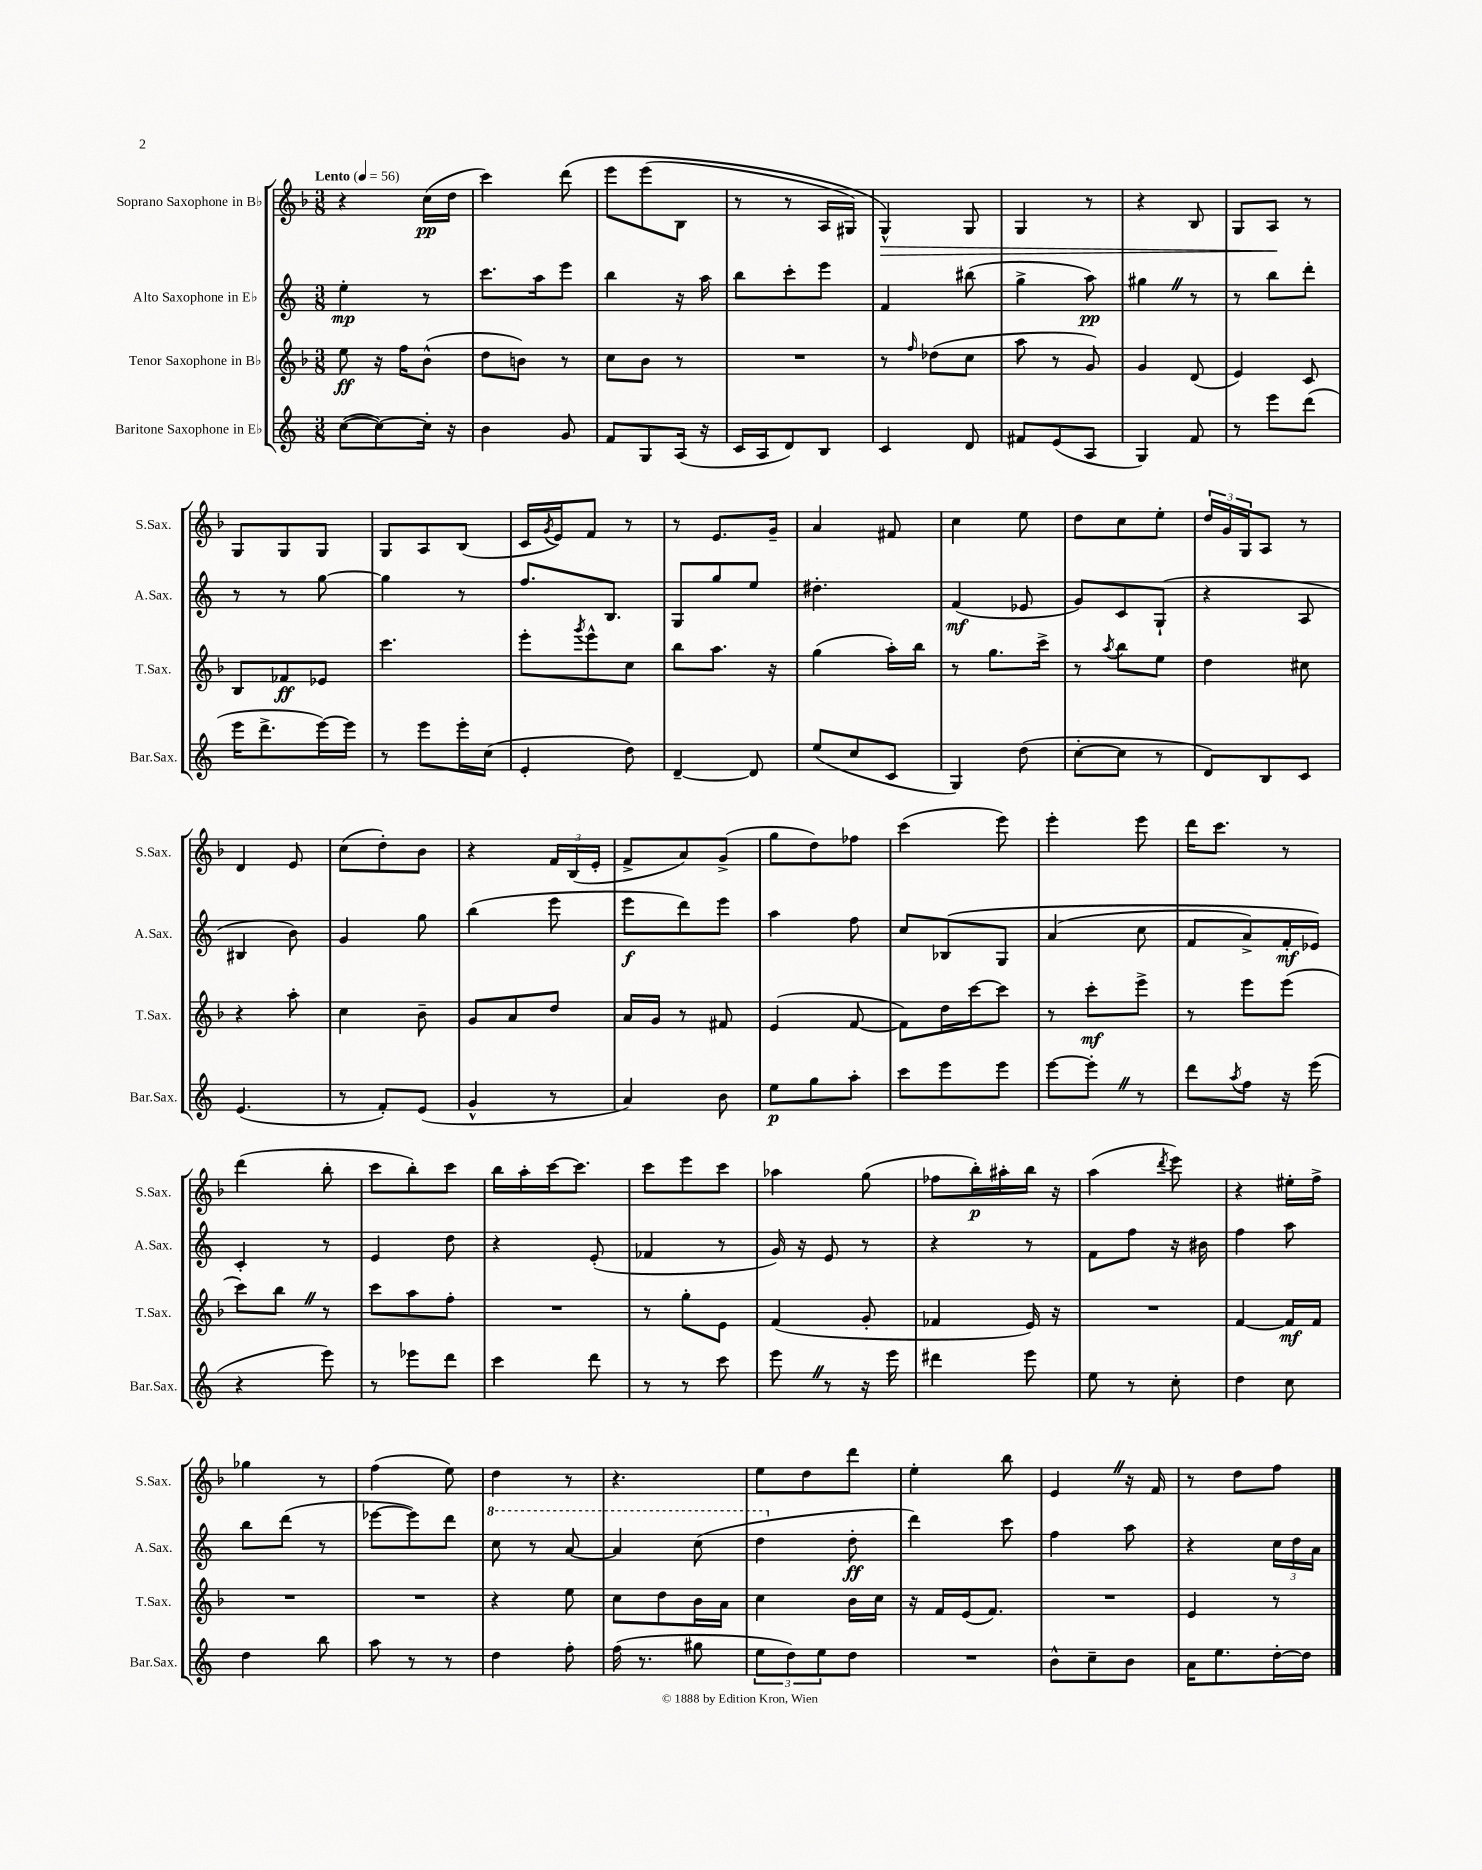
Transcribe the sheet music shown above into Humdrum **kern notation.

**kern	**kern	**kern	**kern
*staff4	*staff3	*staff2	*staff1
*clefG2	*clefG2	*clefG2	*clefG2
*k[]	*k[b-]	*k[]	*k[b-]
*M3/8	*M3/8	*M3/8	*M3/8
*MM56	*MM56	*MM56	*MM56
([8cc	8ee	4ee'	4r
8cc_)	16r	.	.
.	16ff	.	.
16cc']	(8b-^^	8r	(16cc
16r	.	.	16dd
=	=	=	=
4b	8dd	8.ccc	4ccc)
.	8b)	.	.
.	.	16aa	.
8g	8r	8eee	&(8ddd
=	=	=	=
8f	8cc	4bb	8eee
8G	8b-	.	(8eee
(16A	8r	16r	8B-
16r	.	16aa	.
=	=	=	=
16c	4.r	8bb	8r
16A	.	.	.
8d)	.	8ccc'	8r
8B	.	8eee	16A
.	.	.	16G#)
=	=	=	=
4c	8r	4f	4G^^&)
.	16qqff	.	.
.	(8dd-	.	.
8d	8cc	(8bb#	8G
=	=	=	=
8f#	8aa	4gg^	4G
(8e	8r	.	.
8A	8g)	8aa)	8r
=	=	=	=
4G)	4g	4gg#	4r
8f	(8d	8r	8B-
=	=	=	=
8r	4e)	8r	8G
8eee	.	8bb	8A
(8ddd	8c	8ddd'	8r
=	=	=	=
16eee	8B-	8r	8G
8.ddd^	.	.	.
.	8f-	8r	8G
[16eee)	8e-	[8gg	8G
16eee]	.	.	.
=	=	=	=
8r	4.ccc	4gg]	8G
8eee	.	.	8A
16eee'	.	8r	(8B-
(16cc	.	.	.
=	=	=	=
4e'	8eee'	8.ff	16c
.	.	.	8qg
.	.	.	16e)
.	8qggg	.	.
.	8eee^^	.	8f
.	.	8.B	.
8dd)	8cc	.	8r
=	=	=	=
[4d~	8bb-	8G	8r
.	8.aa	8gg	8.e
8d]	.	8ee	.
.	16r	.	16g~
=	=	=	=
(8ee	(4gg	4.dd#'	4a
8cc	.	.	.
8c	16aa')	.	8f#
.	16bb-	.	.
=	=	=	=
4G)	8r	(4f	4cc
.	8.gg	.	.
(8dd	.	8e-	8ee
.	16ccc^	.	.
=	=	=	=
[8cc'	8r	8g)	8dd
.	8qaa	.	.
8cc]	8bb-	8c	8cc
8r	8ee	(8G`	8ee'
=	=	=	=
8d)	4dd	4r	24dd
.	.	.	24g
.	.	.	24G
8B	.	.	8A
8c	8cc#	8A	8r
=	=	=	=
(4.e	4r	4B#	4d
.	8aa'	8b)	8e
=	=	=	=
8r	4cc	4g	(8cc
8f')	.	.	8dd')
(8e	8b-~	8gg	8b-
=	=	=	=
4g^^	8g	(4bb	4r
.	8a	.	.
8r	8dd	8eee	24f
.	.	.	(24B-
.	.	.	24e'
=	=	=	=
4a)	16a	8eee	8f^
.	16g	.	.
.	8r	8ddd)	8a)
8b	8f#	8eee	(8g^
=	=	=	=
8ee	(4e	4aa	8gg
8gg	.	.	8dd)
8aa'	[8f	8ff	8ff-
=	=	=	=
8ccc	8f])	8cc	(4ccc
8eee	16dd	&(8B-	.
.	[16ccc	.	.
8eee	8ccc]	8G	8eee)
=	=	=	=
[8eee	8r	(4a	4eee'
8eee']	8ccc'	.	.
8r	8eee^	8cc	8eee
=	=	=	=
8ddd	8r	8f	16ddd
.	.	.	8.ccc
8qaa	.	.	.
8ff	8eee	8a^)	.
16r	(8eee	16f'	8r
(16eee	.	16e-&)	.
=	=	=	=
4r	8ccc)	4c'	(4ddd
.	8bb-	.	.
8eee)	8r	8r	8bb-'
=	=	=	=
8r	8ccc	4e	8ccc
8eee-	8aa	.	8bb-')
8ddd	8ff'	8dd	8ccc
=	=	=	=
4ccc	4.r	4r	16bb-
.	.	.	16aa'
.	.	.	[16ccc
.	.	.	8.ccc]
8ddd	.	(8e'	.
=	=	=	=
8r	8r	4f-	8ccc
8r	8gg'	.	8eee
8ccc	8e	8r	8ccc
=	=	=	=
8eee	(4f	16g)	4aa-
.	.	16r	.
8r	.	8e	.
16r	8g'	8r	(8gg
16eee	.	.	.
=	=	=	=
4ddd#	4f-	4r	8ff-
.	.	.	16bb-')
.	.	.	16aa#'
8eee	16e)	8r	16bb-
.	16r	.	16r
=	=	=	=
8ee	4.r	8f	(4aa
8r	.	8ff	.
.	.	.	8qddd
8cc'	.	16r	8eee)
.	.	16b#	.
=	=	=	=
4dd	[4f	4ff	4r
8cc	16f]	8aa	16ee#'
.	16f	.	16ff^
=	=	=	=
4dd	4.r	8bb	4gg-
.	.	(8ddd	.
8bb	.	8r	8r
=	=	=	=
8aa	4.r	[8eee-	(4ff
8r	.	8eee-])	.
8r	.	8ddd	8ee)
=	=	=	=
4dd	4r	8ccc	4dd
.	.	8r	.
8ff'	8ee	[8aa	8r
=	=	=	=
(16ff	8cc	4aa]	4.r
8.r	.	.	.
.	8dd	.	.
8gg#	16b-	(8ccc	.
.	16a	.	.
=	=	=	=
12ee	4cc	4ddd	8ee
12dd)	.	.	.
.	.	.	8dd
12ee	.	.	.
8dd	16b-	8dd'	8ddd
.	16cc	.	.
=	=	=	=
4.r	16r	4ddd)	4ee'
.	16f	.	.
.	(16e	.	.
.	8.f)	.	.
.	.	8ccc	8bb-
=	=	=	=
8b^^	4.r	4ff	4e
8cc~	.	.	.
8b	.	8aa	16r
.	.	.	16f
=	=	=	=
16a	4e	4r	8r
8.ee	.	.	.
.	.	.	8dd
[16dd'	8r	24cc	8ff
.	.	24dd	.
16dd]	.	.	.
.	.	24a	.
==	==	==	==
*-	*-	*-	*-
